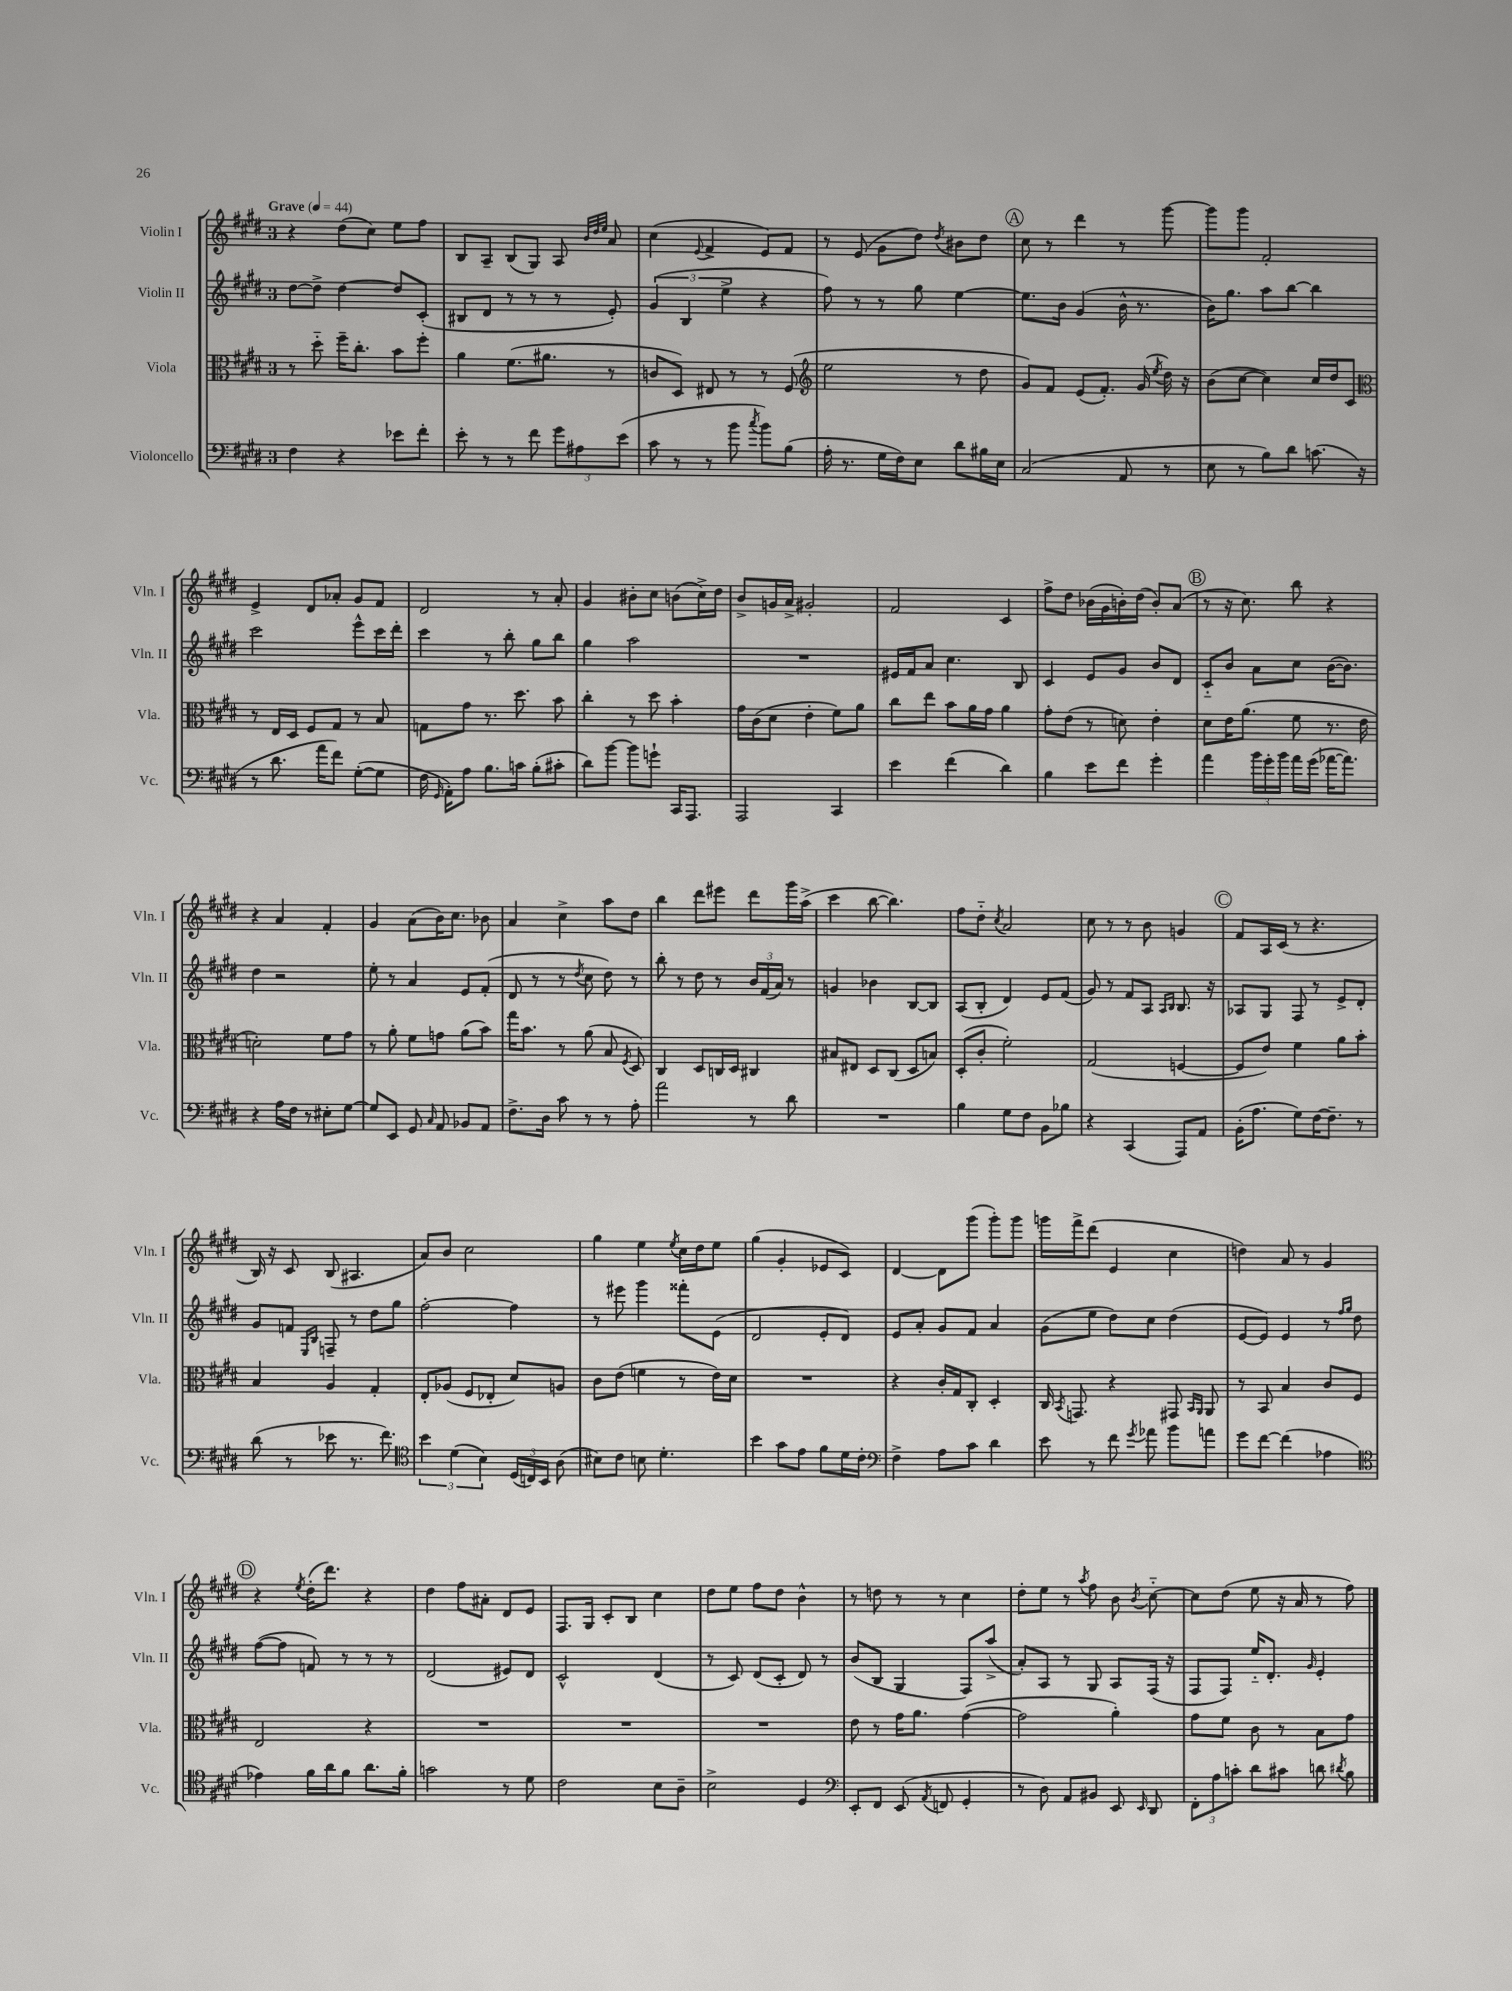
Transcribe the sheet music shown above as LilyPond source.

<<
\new StaffGroup <<
\new Staff = "s0" \with { instrumentName = "Violin I" shortInstrumentName = "Vln. I" } {
    \clef treble \key e \major \once \override Staff.TimeSignature.style = #'single-digit \time 3/4 \tempo "Grave" 4 = 44
    \autoBeamOff r4 dis''8[( cis''8]) e''8[ fis''8] |
    b8[ a8]-- b8[( gis8]) a8 \grace { b'32[ dis''32 e''32] } a'8 |
    cis''4( \appoggiatura { e'8 } fis'4-> e'8[) fis'8] |
    r8 e'8( gis'8[ dis''8]) \acciaccatura { dis''8 } bis'8[ dis''8] |
    \mark \markup { \circle "A" } cis''8 r8 dis'''4 r8 gis'''8~ |
    gis'''8[ gis'''8] fis'2-. |
    e'4-> dis'8[ aes'8]-. gis'8[ fis'8] |
    dis'2 r8 a'8-. |
    gis'4 bis'8[-. cis''8] b'8[( cis''16->) dis''16] |
    b'8[-> g'16 a'16]-> gis'2-. |
    fis'2 cis'4 |
    fis''8[-> dis''8] bes'16[( gis'16 b'16-.) dis''16]( b'8[-.) a'8]( |
    \mark \markup { \circle "B" } r8 r16 cis''8.) b''8 r4 |
    r4 a'4 fis'4-. |
    gis'4 a'8[( b'16) cis''8.] bes'8 |
    a'4 cis''4-> a''8[ dis''8] |
    b''4 dis'''8[ eis'''8] dis'''8[ gis'''16 a''16]->( |
    cis'''4 b''8~ b''4.) |
    fis''8[ dis''8]-_ \acciaccatura { cis''8 } a'2 |
    cis''8 r8 r8 b'8 g'4 |
    \mark \markup { \circle "C" } fis'8[ a16 cis'16]( r8 r4. |
    b16) r16 cis'8 b8( ais4. |
    a'8[) b'8] cis''2 |
    gis''4 e''4 \acciaccatura { e''8 } cis''16[ dis''16 e''8] |
    gis''4( gis'4-. ees'8[ cis'8]) |
    dis'4~ dis'8[ gis'''8]( gis'''8[-.) gis'''8] |
    g'''16[ fis'''16-> dis'''8]( e'4 cis''4 |
    d''4) a'8 r8 gis'4 |
    \mark \markup { \circle "D" } r4 \acciaccatura { e''8 } dis''16[-.( dis'''8.]) r4 |
    dis''4 fis''8[ ais'8]-. dis'8[ e'8] |
    fis8.[ gis16] cis'8[-. b8] cis''4 |
    dis''8[ e''8] fis''8[ dis''8] b'4-^ |
    r8 d''8 r8 r8 cis''4 |
    dis''8[-. e''8] r8 \acciaccatura { a''8 } fis''8 b'8 \acciaccatura { b'8 } cis''8~-_ |
    cis''8[ dis''8]( e''8 r16 a'16 r8 fis''8) \bar "|." |
}
\new Staff = "s1" \with { instrumentName = "Violin II" shortInstrumentName = "Vln. II" } {
    \clef treble \key e \major \once \override Staff.TimeSignature.style = #'single-digit \time 3/4
    \autoBeamOff dis''8[~ dis''8]-> dis''4~ dis''8[ cis'8]-.( |
    bis8[ dis'8] r8 r8 r8 e'8-.) |
    \tuplet 3/2 { gis'4( b4 e''4-> } r4 |
    fis''8) r8 r8 gis''8 e''4~ |
    \mark \markup { \circle "A" } e''8.[ b'16] gis'4( b'16-^ r8. |
    b'16[) gis''8.] a''8[ b''8]~ b''4 |
    cis'''2 e'''8[-^ cis'''16 dis'''16]-. |
    cis'''4 r8 b''8-. gis''8[ b''8] |
    gis''4 a''2 |
    R2. |
    eis'16[ fis'16 a'8] cis''4. b8 |
    cis'4 e'8[ gis'8] b'8[ dis'8] |
    \mark \markup { \circle "B" } cis'8[-_ b'8] a'8[ cis''8] b'16[~( b'8.]) |
    dis''4 r2 |
    e''8-. r8 a'4 e'8[ fis'8]-.( |
    dis'8 r8 r8 \acciaccatura { dis''8 } cis''8 dis''8) r8 |
    b''8-. r8 dis''8 r8 \tuplet 3/2 { b'16[ fis'16( a'16]) } r8 |
    g'4 bes'4 b8[~ b8] |
    a8[( b8]-. dis'4) e'8[ fis'8]( |
    gis'8) r8 fis'8[ a8] \grace { a16[ b16] } b8. r16 |
    \mark \markup { \circle "C" } aes8[ gis8] fis8 r8 e'8[-> dis'8]-. |
    gis'8[ f'8] \grace { e16[ b16] } f8-- r8 dis''8[ gis''8] |
    fis''2~-. fis''4 |
    r8 eis'''8 gis'''4 fisis'''8[-. e'8]( |
    dis'2 e'8[-. dis'8]) |
    e'8[ a'8]-. gis'8[ fis'8] a'4 |
    gis'8[( e''8] dis''8[) cis''8] dis''4( |
    e'8[~ e'8]) e'4 r8 \grace { fis''16[ gis''16] } dis''8 |
    \mark \markup { \circle "D" } fis''8[~( fis''8] f'8) r8 r8 r8 |
    dis'2( eis'8[) dis'8] |
    cis'2-^ dis'4( |
    r8 cis'8) dis'8[( cis'8]-. dis'8) r8 |
    b'8[( b8] gis4 fis8[) a''8]->( |
    a'8[-.) a8] r8 gis8 a8[ fis16]( r16 |
    fis8[ fis8]) e''16[-_ dis'8.]-. \grace { gis'16 } e'4-. \bar "|." |
}
\new Staff = "s2" \with { instrumentName = "Viola" shortInstrumentName = "Vla." } {
    \clef alto \key e \major \once \override Staff.TimeSignature.style = #'single-digit \time 3/4
    \autoBeamOff r8 dis''8-_ fis''16[-- cis''8.]-. b'8[ fis''8]-. |
    a'4 fis'8.[( ais'8.] r8 |
    c'8[ dis8]) eis8 r8 r8 fis8( |
    \clef treble e''2 r8 dis''8 |
    \mark \markup { \circle "A" } gis'8[) fis'8] e'8[( fis'8.]-.) gis'16( \acciaccatura { e''8 } dis''16) r16 |
    b'8[( cis''8]~ cis''4) cis''16[ dis''16 cis'8] |
    \clef alto r8 e16[ dis16] fis8[ gis8] r8 b8 |
    g8[ gis'8] r8. dis''8. b'8 |
    cis''4-. r8 dis''8 b'4-. |
    gis'16[ cis'16( dis'8] e'4-. fis'8[) a'8] |
    cis''8[ e''8] b'8[ a'16 gis'16] a'4 |
    gis'8[-. e'8]( r8 d'8) e'4-. |
    \mark \markup { \circle "B" } dis'8[ e'16 a'8.]( fis'8 r8. e'16 |
    d'2-.) fis'8[ gis'8] |
    r8 a'8-. fis'8[ g'8] a'8[( b'8]) |
    gis''16[ b'8.] r8 a'8( b8 \acciaccatura { fis8 } dis8) |
    cis4 dis8[ c16 dis16] cis4 |
    bis8[ eis8] dis8[ cis8]( dis8[ b8]) |
    dis8[-.( cis'8]-. fis'2-.) |
    gis2( f4~ |
    \mark \markup { \circle "C" } f8[ e'8]) fis'4 a'8[ b'8]-. |
    b4 a4 gis4-. |
    e8[-. aes8]( fis8[ ees8]-. dis'8[) a8] |
    cis'8[ e'8]( f'4 r8 e'16[) dis'16] |
    R2. |
    r4 cis'16[-. gis16 cis8]-. dis4-. |
    cis16 \acciaccatura { b,8 } g,8. r4 gis,8 \grace { b,16[ a,16] } a,8 |
    r8 b,8 b4 cis'8[ fis8] |
    \mark \markup { \circle "D" } e2 r4 |
    R2. |
    R2. |
    R2. |
    e'8 r8 gis'16[ a'8.] gis'4~( |
    gis'2 a'4-.) |
    gis'8[ fis'8] cis'8 r8 b8[ gis'8] \bar "|." |
}
\new Staff = "s3" \with { instrumentName = "Violoncello" shortInstrumentName = "Vc." } {
    \clef bass \key e \major \once \override Staff.TimeSignature.style = #'single-digit \time 3/4
    \autoBeamOff fis4 r4 ees'8[ fis'8]-. |
    e'8-. r8 r8 fis'8 \tuplet 3/2 { gis'8[ ais8 e'8]( } |
    cis'8 r8 r8 b'8 \acciaccatura { cis''8 } b'8[) b8]( |
    a16-. r8. gis16[ fis16) e8] dis'8[ bis16 e16] |
    \mark \markup { \circle "A" } cis2( a,8 r8 |
    e8 r8 b8[) dis'8] c'8.( r16 |
    r8 dis'8. a'16[ fis'8]) gis8[~-.( gis8] |
    fis16 \grace { gis,16 } a,16[-.) a8] b8.[ c'16] b8[-.( cis'8]-. |
    dis'8[) b'8]~ b'8[ g'8]-! cis,16[ a,,8.] |
    a,,2 cis,4 |
    e'4 fis'4( dis'4) |
    b4 e'8[ fis'8] gis'4-. |
    \mark \markup { \circle "B" } a'4 \tuplet 3/2 { b'16[ gis'16-. b'16] } a'16[ gis'16]( aes'16[~ aes'8.]) |
    r4 a16[ fis16] r8 eis8[-. gis8]~ |
    gis8[ e,8] gis,8 \grace { cis16 } a,8 bes,8[ a,8] |
    fis8.[-> dis16] cis'8 r8 r8 a8-. |
    a'2 r8 dis'8 |
    R2. |
    b4 gis8[ fis8] b,8[ bes8] |
    r4 cis,4( a,,8[) a,8] |
    \mark \markup { \circle "C" } b,16[-.( a8.] gis8[) fis16~ fis8.]-- r8 |
    dis'8( r8 ees'8 r8. fis'8.) |
    \clef tenor \tuplet 3/2 { b'4 dis'4( b4) } \tuplet 3/2 { dis16[( c16) b,16] } a8( |
    bis8[) cis'8] b8 dis'4.-. |
    b'4 gis'8[ e'8] fis'8[ dis'16 cis'16]-. |
    \clef bass fis4-> a8[ cis'8] dis'4 |
    e'8 r8 fis'8 \acciaccatura { gis'8 } aes'8 b'8[ a'8] |
    gis'8[ fis'8]~ fis'4( aes4 |
    \mark \markup { \circle "D" } \clef tenor ees'4) fis'16[ a'16 fis'8] a'8.[ fis'16]-. |
    g'2 r8 dis'8 |
    cis'2 b8[ a8]-- |
    b2-> dis4 |
    \clef bass e,8[-. fis,8] e,8( \acciaccatura { a,8 } f,8 gis,4-. |
    r8 dis8) a,8[ bis,8] e,8 \grace { e,16 } dis,8 |
    \tuplet 3/2 { fis,8[-. a8 c'8]-. } dis'8[ cis'8] d'8 \acciaccatura { dis'8 } b8 \bar "|." |
}
>>
>>
\layout { \context { \Score \remove "Bar_number_engraver" } }
